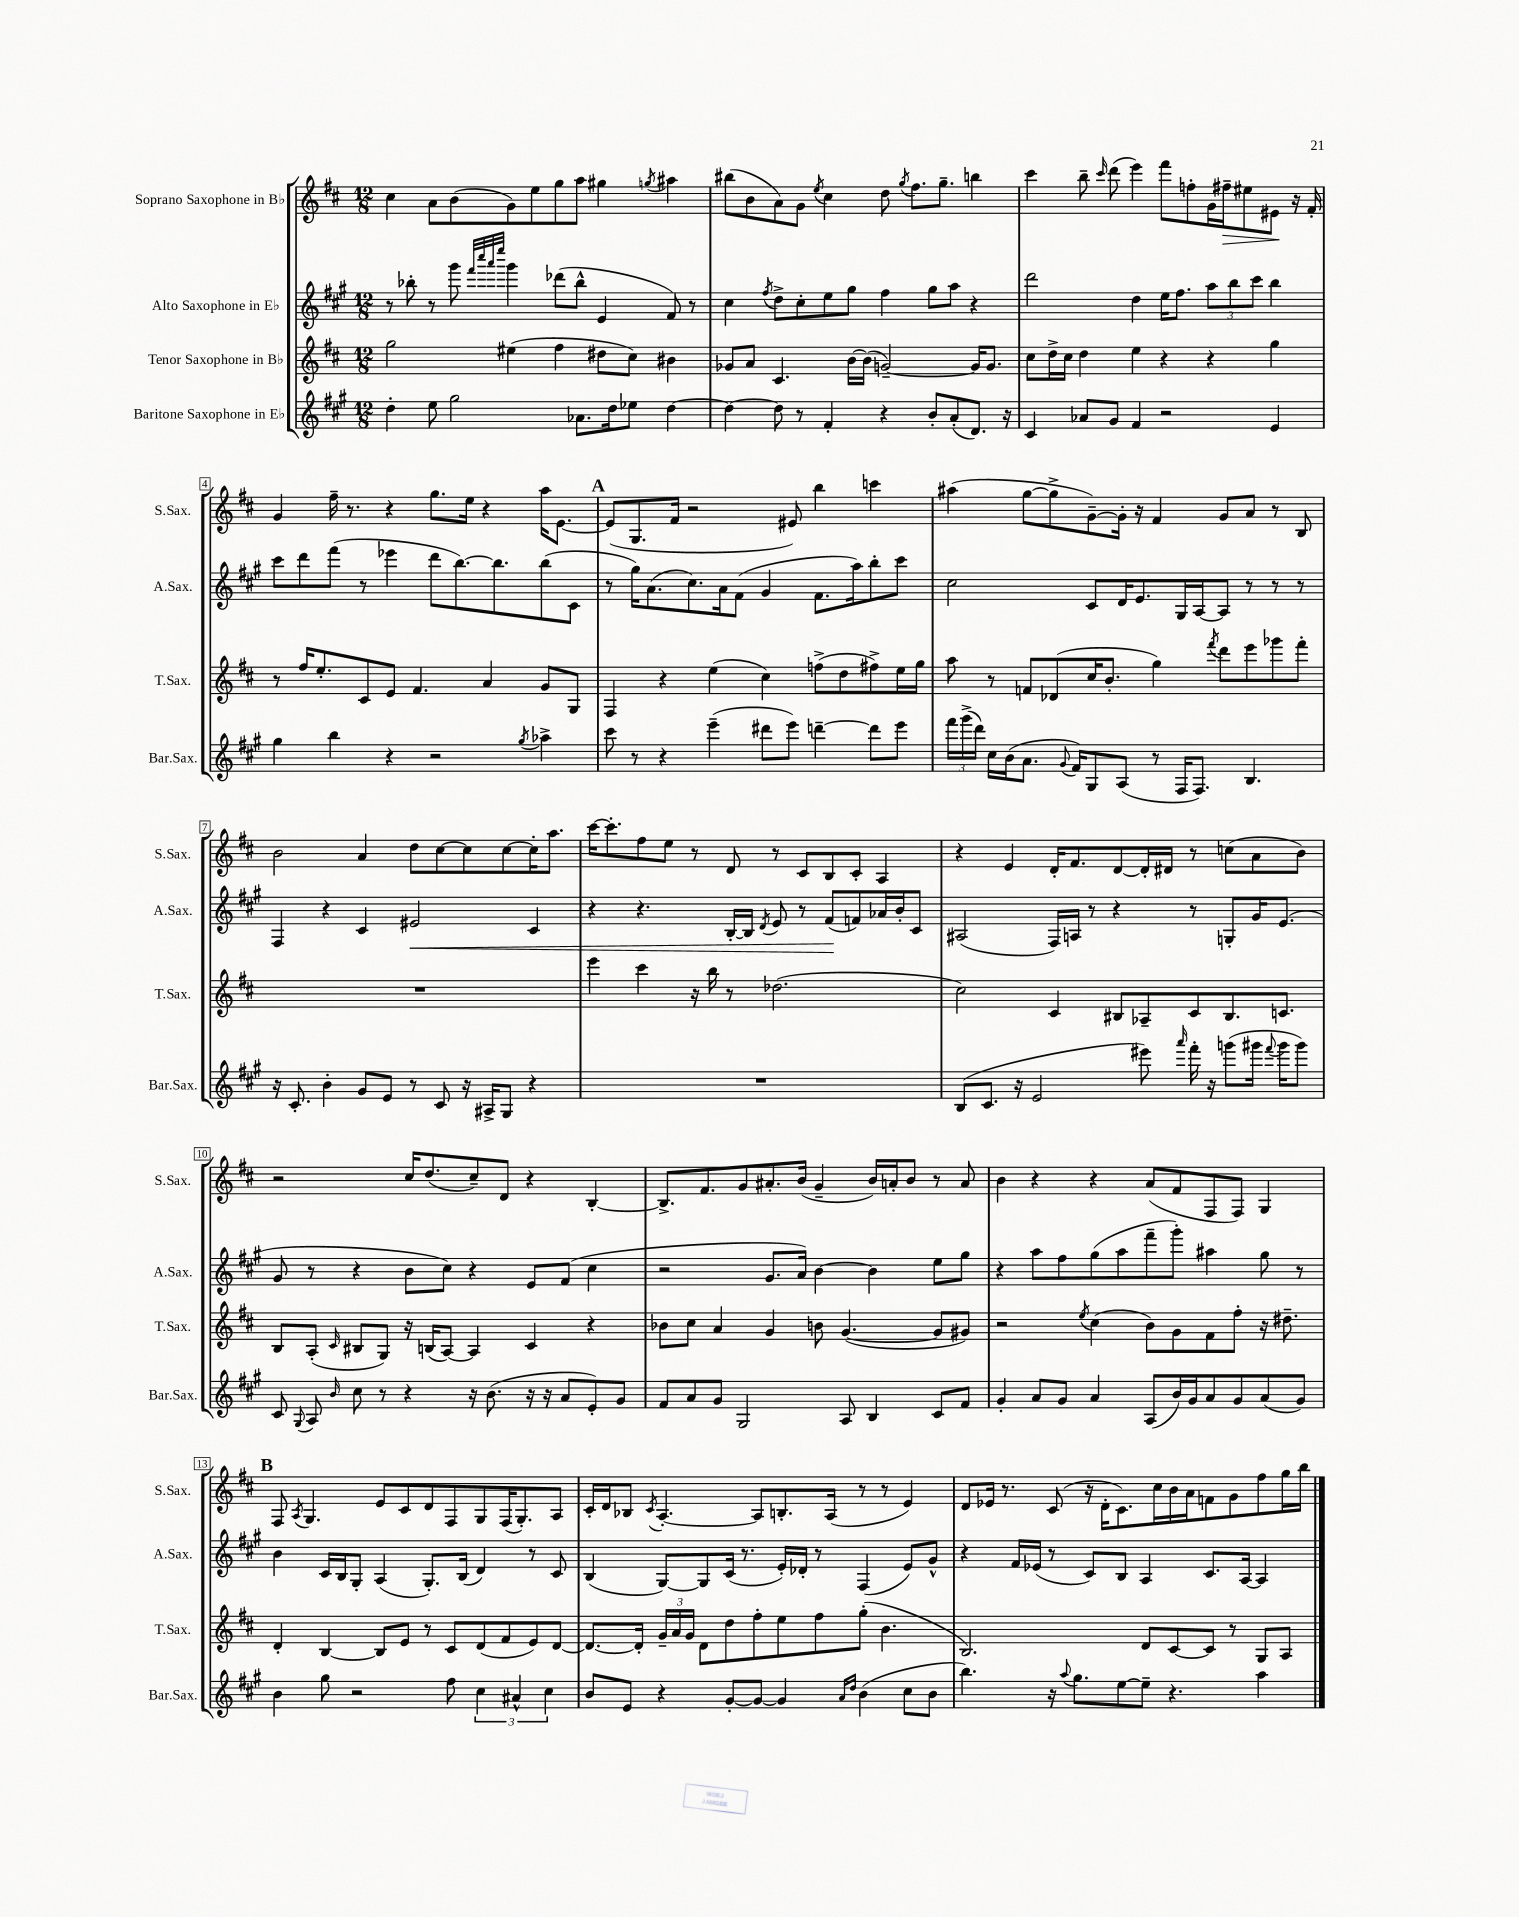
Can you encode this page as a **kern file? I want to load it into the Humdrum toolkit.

**kern	**kern	**kern	**dynam	**kern	**dynam
*part4	*part3	*part2	*part2	*part1	*part1
*staff4	*staff3	*staff2	*staff2	*staff1	*staff1
*I"Baritone Saxophone in E♭	*I"Tenor Saxophone in B♭	*I"Alto Saxophone in E♭	*	*I"Soprano Saxophone in B♭	*
*I'Bar.Sax.	*I'T.Sax.	*I'A.Sax.	*	*I'S.Sax.	*
*clefG2	*clefG2	*clefG2	*	*clefG2	*
*k[f#c#g#]	*k[f#c#]	*k[f#c#g#]	*	*k[f#c#]	*
*M12/8	*M12/8	*M12/8	*	*M12/8	*
=1	=1	=1	=1	=1	=1
4dd'\	2gg\	8r	.	4cc#\	.
.	.	8bb-X'\	.	.	.
8ee\	.	8r	.	8a\L	.
2gg#\	.	8ggg#\	.	(8b\	.
.	.	32qqfff#/LLL	.	.	.
.	.	32qqcccc#/	.	.	.
.	.	32qqaaa/	.	.	.
.	.	32qqeeee/JJJ	.	.	.
.	(4ee#X\	4ggg#\	.	8g\)	.
.	.	.	.	8ee\	.
.	4ff#\	(8ddd-X\L	.	8gg\	.
8.a-X\L	.	8bb-^^\J	.	8aa\J	.
.	8dd#X\L	4e/	.	4gg#X\	.
16dd\k	.	.	.	.	.
8ee-X\J	8cc#\J)	.	.	.	.
.	.	.	.	8qggn/	.
[4dd\	4b#X\	8f#/)	.	4aa#X\	.
.	.	8r	.	.	.
=2	=2	=2	=2	=2	=2
4dd\_	8g-X/L	4cc#\	.	(8bb#X\L	.
.	8a/J	.	.	8b\	.
.	.	8qff#/	.	.	.
8dd\]	4.c#/	8dd^\L	.	8a\)	.
8r	.	8cc#'\	.	8g\J	.
.	.	.	.	8qee/	.
4f#'/	.	8ee\	.	4cc#\	.
.	[16b\LL	8gg#\J	.	.	.
.	(16b\JJ]	.	.	.	.
4r	[2gn~/)	4ff#\	.	8dd\	.
.	.	.	.	8qgg/	.
.	.	.	.	8.ff#\L	.
8b'/L	.	8gg#\L	.	.	.
.	.	.	.	8.gg~\J	.
(8a'/	.	8aa\J	.	.	.
8.d/J)	16g/KL]	4r	.	4bbn\	.
.	8.g/J	.	.	.	.
16r	.	.	.	.	.
=3	=3	=3	=3	=3	=3
4c#/	8cc#\L	2ddd\	.	4ccc#\	.
.	16dd^\L	.	.	.	.
.	16cc#\JJ	.	.	.	.
8a-X/L	4dd\	.	.	8bb~\	.
.	.	.	.	16qqccc#/	.
8g#/J	.	.	.	(8ddd\	.
4f#/	4ee\	4dd\	.	4eee\)	.
2r	4r	16ee\KL	.	8fff#\L	.
.	.	8.ff#\J	.	.	.
.	.	.	.	8ffn'\	.
.	4r	12aa\L	.	16g\L	.
!	!	!	!	!	!LO:HP:b
.	.	.	.	16ff#X~\J	>
.	.	12bb\	.	.	.
.	.	.	.	8ee#X\	.
.	.	12ccc#\J	.	.	.
4e/	4gg\	4bb\	.	8e#X\J	.
.	.	.	.	16r	]
.	.	.	.	16f#'/	.
!!LO:LB:g=z
=4	=4	=4	=4	=4	=4
4gg#\	8r	8ccc#\L	.	4g/	.
.	16ff#/KL	8ddd\	.	.	.
.	8.ee'/	.	.	.	.
4bb\	.	(8fff#\J	.	16ff#~\	.
.	.	.	.	8.r	.
.	8c#/	8r	.	.	.
4r	8e/J	4eee-X\	.	4r	.
.	4.f#/	.	.	.	.
2r	.	8ddd\L	.	8.gg\L	.
.	.	[8.bb\)	.	.	.
.	.	.	.	16ee\Jk	.
.	4a/	.	.	4r	.
.	.	8.bb\]	.	.	.
8qgg#/	.	.	.	.	.
4aa-X^\	8g/L	(8bb\	.	16aa\KL	.
.	.	.	.	[8.e\J	.
.	8G/J	8c#\J	.	.	.
!!LO:REH:place=s1:t=A
=5	=5	=5	=5	=5	=5
8ccc#\	4F#/	8r	.	(8e/L]	.
8r	.	16gg#\KL)	.	8.G/	.
.	.	(8.a\	.	.	.
4r	4r	.	.	.	.
.	.	.	.	16f#/Jk	.
.	.	8.cc#\)	.	2r	.
(4eee~\	(4ee\	.	.	.	.
.	.	16a\k	.	.	.
.	.	(8f#\J	.	.	.
8ddd#X\L	4cc#\)	4g#/	.	.	.
8eee\J)	.	.	.	8e#X/)	.
[4dddn~\	(8ffn^\L	8.f#\L	.	4bb\	.
.	8dd\	.	.	.	.
.	.	16aa\k)	.	.	.
8ddd\L]	8ff#X^\)	8bb'\	.	4cccn\	.
8eee\J	16ee\L	8ccc#\J	.	.	.
.	16gg\JJ	.	.	.	.
=6	=6	=6	=6	=6	=6
24fff#\LL	8aa\	2cc#\	.	(4aa#X\	.
(24ggg#^\	.	.	.	.	.
24ddd\JJ)	.	.	.	.	.
16cc#\LL	8r	.	.	.	.
(16b\J	.	.	.	.	.
8.a\J	8fn/L	.	.	[8gg\L	.
.	(8d-X/	.	.	8gg^\]	.
8qqg#/	.	.	.	.	.
16f#/KL)	.	.	.	.	.
8G#/	16cc#/K	8c#/L	.	[8g~\)	.
.	8.b'/J	.	.	.	.
(8A/J	.	16d/K	.	16g'\Jk]	.
.	.	8.e/	.	16r	.
8r	4gg\)	.	.	4f#/	.
16F#/KL	.	16G#/L	.	.	.
8.F#/J)	.	[16A/J	.	.	.
.	8qfff#/	.	.	.	.
.	8ddd\L	8A/J]	.	8g/L	.
4.B/	8eee\	8r	.	8a/J	.
.	8ggg-X\	8r	.	8r	.
.	8fff#'\J	8r	.	8B/	.
!!LO:LB:g=z
=7	=7	=7	=7	=7	=7
16r	1.r	4F#/	.	2b\	.
8.c#'/	.	.	.	.	.
4b'\	.	4r	.	.	.
8g#/L	.	4c#/	.	4a/	.
8e/J	.	.	.	.	.
!	!	!	!LO:HP:b	!	!
8r	.	2e#X/	<	8dd\L	.
8c#/	.	.	.	[8cc#\	.
16r	.	.	.	8cc#\]	.
16A#X^/KL	.	.	.	.	.
8G#/J	.	.	.	[8cc#\	.
4r	.	4c#/	.	16cc#'\K]	.
.	.	.	.	8.aa\J	.
=8	=8	=8	=8	=8	=8
1.r	4eee\	4r	.	[16ccc#\KL	.
.	.	.	.	8.ccc#'\]	.
.	4ccc#\	4.r	.	8ff#\	.
.	.	.	.	8ee\J	.
.	16r	.	.	8r	.
.	16bb\	.	.	.	.
.	8r	[16B'/LL	.	8d/	.
.	.	16B/JJ]	.	.	.
.	.	8qd/	.	.	.
.	(2.dd-X\	8e/	.	8r	.
.	.	8r	.	8c#/L	.
.	.	(8f#/L	.	8B/	.
.	.	8fn/)	[	8c#'/J	.
.	.	16a-X/L	.	4A/	.
.	.	16b'/J	.	.	.
.	.	8c#/J	.	.	.
=9	=9	=9	=9	=9	=9
(8B/L	2cc#\)	(2A#X/	.	4r	.
8.c#/J	.	.	.	.	.
.	.	.	.	4e/	.
16r	.	.	.	.	.
2e/	.	.	.	.	.
.	4c#/	16F#/LL)	.	16d'/KL	.
.	.	16An/JJ	.	8.f#/	.
.	.	8r	.	.	.
.	8B#X/L	4r	.	[8d/	.
8eee#X\)	8A-X~/	.	.	16d'/L]	.
.	.	.	.	16d#X/JJ	.
16qqaaa/	.	.	.	.	.
16fff#'\	8c#/	8r	.	8r	.
16r	.	.	.	.	.
(8gggn\L	8.B#/	8Gn'/L	.	(8ccn\L	.
16ggg#X\Jk	.	16g#/K	.	8a\	.
8qqfff#/	.	.	.	.	.
16ggg#\KL	8.cn/J	(8.e/J	.	.	.
8ggg#\J)	.	.	.	8b\J)	.
!!LO:LB:g=z
=10	=10	=10	=10	=10	=10
8c#/	8B/L	8g#/	.	2r	.
8qqG#/	.	.	.	.	.
8A/	(8A'/J	8r	.	.	.
16qqb/	16qqc#/	.	.	.	.
8cc#\	8B#X/L	4r	.	.	.
8r	8G/J)	.	.	.	.
4r	16r	8b\L	.	16cc#/KL	.
.	(16Bn/KL	.	.	(8.dd/	.
.	[8A/J)	8cc#\J)	.	.	.
16r	4A/]	4r	.	8cc#~/)	.
(8.b\	.	.	.	.	.
.	.	.	.	8d/J	.
16r	4c#/	8e/L	.	4r	.
16r	.	.	.	.	.
8a/L	.	(8f#/J	.	.	.
8e'/)	4r	4cc#\	.	[4B'/	.
8g#/J	.	.	.	.	.
=11	=11	=11	=11	=11	=11
8f#/L	8b-X\L	2r	.	8.B^/L]	.
8a/	8cc#\J	.	.	.	.
.	.	.	.	8.f#/	.
8g#/J	4a/	.	.	.	.
2G#/	.	.	.	8g/	.
.	4g/	8.g#/L	.	8.a#X'/	.
.	.	16a/Jk)	.	(16b/Jk	.
.	8bn\	[4b\	.	4g~/	.
8A/	([4.g/	.	.	.	.
4B/	.	4b\]	.	16b/LL)	.
.	.	.	.	16an'/J	.
.	.	.	.	8b/J	.
8c#/L	8g/L]	8ee\L	.	8r	.
8f#/J	8g#X/J)	8gg#\J	.	8a/	.
=12	=12	=12	=12	=12	=12
4g#'/	2r	4r	.	4b\	.
8a/L	.	8aa\L	.	4r	.
8g#/J	.	8ff#\	.	.	.
.	8qee/	.	.	.	.
4a/	(4cc#\	(8gg#\	.	4r	.
.	.	8aa\	.	.	.
(8A/L	8b\L)	8fff#~\	.	(8a/L	.
16b/L)	8g\	8ggg#'\J)	.	8f#/	.
16g#/J	.	.	.	.	.
8a/	8f#\	4aa#X\	.	8F#/	.
8g#/	8ff#'\J	.	.	8F#/J)	.
(8a/	16r	8gg#\	.	4G/	.
.	8.dd#X~\	.	.	.	.
8g#/J)	.	8r	.	.	.
!!LO:LB:g=z
!!LO:REH:place=s1:t=B
=13	=13	=13	=13	=13	=13
4b\	4d'/	4b\	.	8F#/	.
.	.	.	.	8qA/	.
.	.	.	.	4.G/	.
8gg#\	[4B/	16c#/LL	.	.	.
.	.	16B/J	.	.	.
2r	.	8G#'/J	.	.	.
.	8B/L]	(4A/	.	8e/L	.
.	8e/J	.	.	8c#/	.
.	8r	8.G#'/L)	.	8d/	.
8ff#\	8c#/L	.	.	8F#/	.
.	.	(16B/Jk	.	.	.
6cc#\	(8d/	4d/)	.	8G/	.
.	8f#/	.	.	(16F#/K	.
6a#X^^/	.	.	.	.	.
.	.	.	.	8.G'/)	.
.	8e/)	8r	.	.	.
6cc#\	.	.	.	.	.
.	[8d/J	8c#/	.	8A/J	.
=14	=14	=14	=14	=14	=14
8b/L	8.d/L_	(4B/	.	16c#'/LL	.
.	.	.	.	16d/J	.
8e/J	.	.	.	8B-X/J	.
.	16d'/Jk]	.	.	.	.
.	.	.	.	8qc#/	.
4r	24g~/LL	[8G#/L)	.	[4.A'/	.
.	24a/	.	.	.	.
.	24g/JJ	.	.	.	.
.	8d\L	8G#/]	.	.	.
[8g#'/L	8dd\	(16c#/Jk	.	.	.
.	.	8.r	.	.	.
8g#/J_	8ff#'\	.	.	8A/L]	.
4g#/]	8ee\	16e'/LL)	.	8.Bn'/	.
.	.	16d-X'/JJ	.	.	.
.	8ff#\	8r	.	.	.
.	.	.	.	(16A/Jk	.
16qqa/LL	.	.	.	.	.
16qqdd/JJ	.	.	.	.	.
(4b\	(8gg'\J	(4F#/	.	8r	.
.	4.b\	.	.	8r	.
8cc#\L	.	8e/L)	.	4e/)	.
8b\J	.	8g#^^/J	.	.	.
=15	=15	=15	=15	=15	=15
4.bb\)	2.B/)	4r	.	8d/L	.
.	.	.	.	16e-X/Jk	.
.	.	.	.	8.r	.
.	.	16f#/LL	.	.	.
.	.	(16e-X/JJ	.	.	.
16r	.	8r	.	(8c#/	.
8qqaa/	.	.	.	.	.
8.gg#\L	.	.	.	.	.
.	.	8c#/L)	.	16r	.
.	.	.	.	16d'\KL	.
[8ee\	.	8B/J	.	8.c#\)	.
8ee~\J]	8d/L	4A/	.	.	.
.	.	.	.	16cc#\L	.
4.r	[8c#/	.	.	16b\	.
.	.	.	.	16a\J	.
.	8c#/J]	8.c#/L	.	8fn\	.
.	8r	.	.	8g\	.
.	.	[16A/Jk	.	.	.
4aa\	8G/L	4A/]	.	8ff#\	.
.	8A/J	.	.	16gg\L	.
.	.	.	.	16bb\JJ	.
==	==	==	==	==	==
*-	*-	*-	*-	*-	*-
